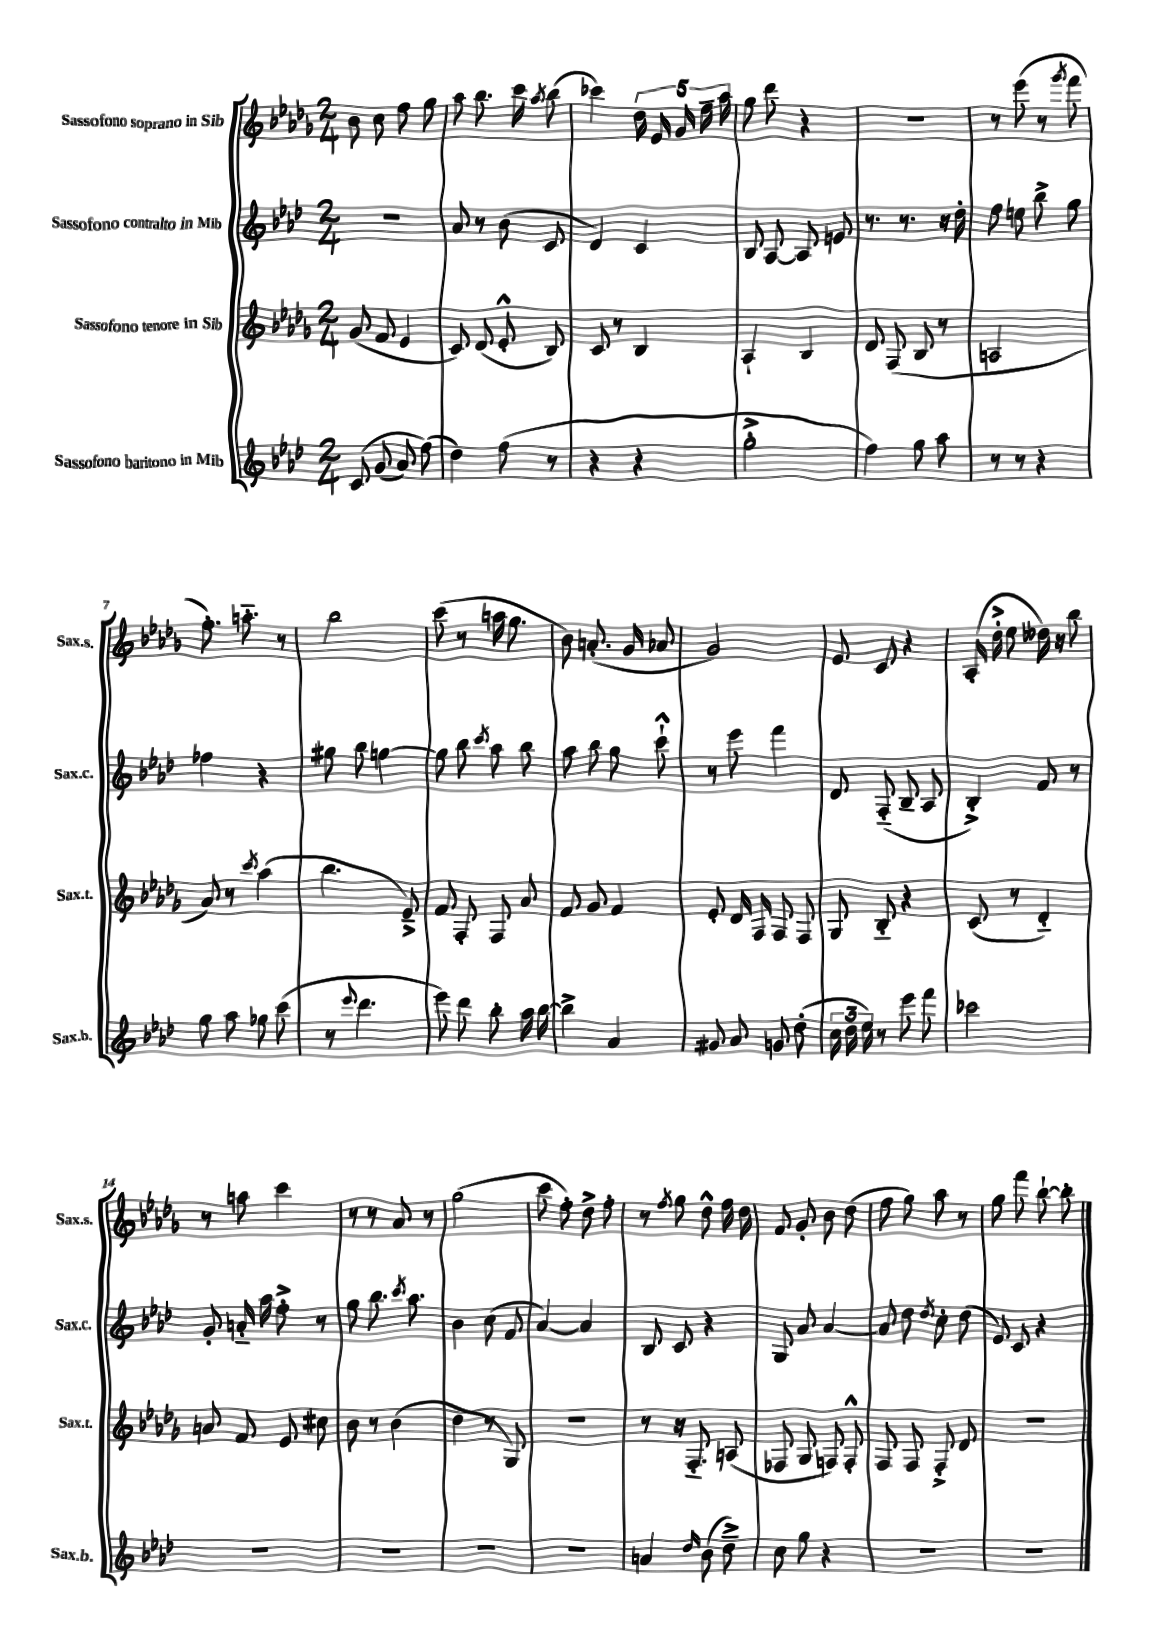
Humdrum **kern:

**kern	**kern	**kern	**kern
*part4	*part3	*part2	*part1
*staff4	*staff3	*staff2	*staff1
*I"Sassofono baritono in Mib	*I"Sassofono tenore in Sib	*I"Sassofono contralto in Mib	*I"Sassofono soprano in Sib
*I'Sax.b.	*I'Sax.t.	*I'Sax.c.	*I'Sax.s.
*clefG2	*clefG2	*clefG2	*clefG2
*k[b-e-a-d-]	*k[b-e-a-d-g-]	*k[b-e-a-d-]	*k[b-e-a-d-g-]
*M2/4	*M2/4	*M2/4	*M2/4
=1	=1	=1	=1
(8c/	(8g-/	2r	8b-\
(8g/	8f/	.	8cc\
8a-/)	4e-/	.	8ff\
(8ff\)	.	.	8gg-\
=2	=2	=2	=2
4dd-\)	8c/)	8a-/	8aa-\
.	(8d-/	8r	8.bb-\
(8ff\	8e-'^^/	(8b-\	.
.	.	.	16ccc\
.	.	.	8qaa-/
8r	8B-/)	8c/	(8bb-\
=3	=3	=3	=3
4r	8c/	4d-/)	4ccc-X\)
.	8r	.	.
4r	4B-/	4c/	20dd-\
.	.	.	20e-/
.	.	.	20g-/
.	.	.	20ff~\
.	.	.	20aa-\
=4	=4	=4	=4
2gg'^\	4A-`/	8B-/	8gg-\
.	.	[8A-/	8ddd-\
.	4B-/	8A-/]	4r
.	.	8en/	.
=5	=5	=5	=5
4ff\)	8d-/	8.r	2r
.	(8F/	.	.
.	.	8.r	.
8gg\	8B-/	.	.
8aa-\	8r	16r	.
.	.	16dd-'\	.
=6	=6	=6	=6
8r	2An/	8ff\	8r
8r	.	8een\	(8eee-\
4r	.	8bb-^\	8r
.	.	.	8qggg-/
.	.	8gg\	8fff\
!!LO:LB:g=z
=7	=7	=7	=7
8gg\	8a-/)	4ff-X\	8.ff'\)
8aa-\	8r	.	.
.	.	.	8.aan\
.	8qccc/	.	.
8gg-X\	(4aa-\	4r	.
(8ccc\	.	.	8r
=8	=8	=8	=8
8r	4.bb-\	8gg#X\	2bb-\
8qqeee-/	.	.	.
4.ddd-\	.	8bb-\	.
.	.	[4ggn\	.
.	8e-~^/)	.	.
=9	=9	=9	=9
8eee-\)	8f/	8gg\]	(8ccc\
8ddd-\	8F'/	8bb-\	8r
.	.	8qccc/	.
8bb-'\	8F/	8aa-\	16aan\
.	.	.	8.gg-\
16aa-\	8a-/	8bb-\	.
[16bb-\	.	.	.
=10	=10	=10	=10
4bb-^\]	8f/	8aa-\	8b-\)
.	8g-/	8bb-\	(8.an'/
4a-/	4f/	8gg\	.
.	.	.	16g-/
.	.	8ccc`^^\	8a-X/
=11	=11	=11	=11
8g#X/	8e-'/	8r	2g-/)
8a-/	16d-/	8eee-\	.
.	16F/	.	.
8gn/	8F/	4fff\	.
(8dd-'\	8F/	.	.
=12	=12	=12	=12
24cc\	8G-/	8d-/	8e-/
24dd-\	.	.	.
24ee-\)	.	.	.
8r	8B-/	(8F/	8c/
8eee-\	4r	8B-~/	4r
8fff\	.	8A-/	.
=13	=13	=13	=13
2ccc-X\	(8c/	4B-'^/)	(16A-'/
.	.	.	16dd-'^\
.	8r	.	8ee-\
.	4d-/)	8f/	16dd--X\)
.	.	.	16r
.	.	8r	8bb-\
!!LO:LB:g=z
=14	=14	=14	=14
2r	8an/	8g'/	8r
.	8f/	16an/	8aan\
.	.	16aa-\	.
.	8e-/	8ff'^\	4ccc\
.	8cc#X\	8r	.
=15	=15	=15	=15
2r	8b-\	8gg\	8r
.	8r	8.bb-\	8r
.	(4b-\	.	8a-/
.	.	8qccc/	.
.	.	8.aa-\	.
.	.	.	8r
=16	=16	=16	=16
2r	4dd-\	4b-\	(2gg-\
.	8r	(8cc\	.
.	8G-/)	8f/	.
=17	=17	=17	=17
2r	2r	[4a-/)	8ccc\
.	.	.	8ff'\)
.	.	4a-/]	8dd-^\
.	.	.	8ff'\
=18	=18	=18	=18
4an/	8r	8B-/	8r
.	.	.	8qff/
.	16r	8c/	8gg-\
.	8.F/	.	.
16qqdd-/	.	.	.
(8b-\	.	4r	8dd-^^\
8dd-~^\)	(8An/	.	16ff\
.	.	.	16dd-\
=19	=19	=19	=19
8cc\	8F-X/	8G/	8f/
8gg\	8G-/	8a-/	8g-'/
4r	8Fn/)	[4a-/	8b-\
.	8F'^^/	.	(8dd-\
=20	=20	=20	=20
2r	8F/	8a-/]	8ff\
.	8F/	8dd-\	8gg-\)
.	.	8qdd-/	.
.	8F'^/	8cc'\	8aa-\
.	8d-/	(8dd-\	8r
=21	=21	=21	=21
2r	2r	8e-/)	8gg-\
.	.	8c/	8fff\
.	.	4r	[8bb-`\
.	.	.	8bb-'\]
==	==	==	==
*-	*-	*-	*-
